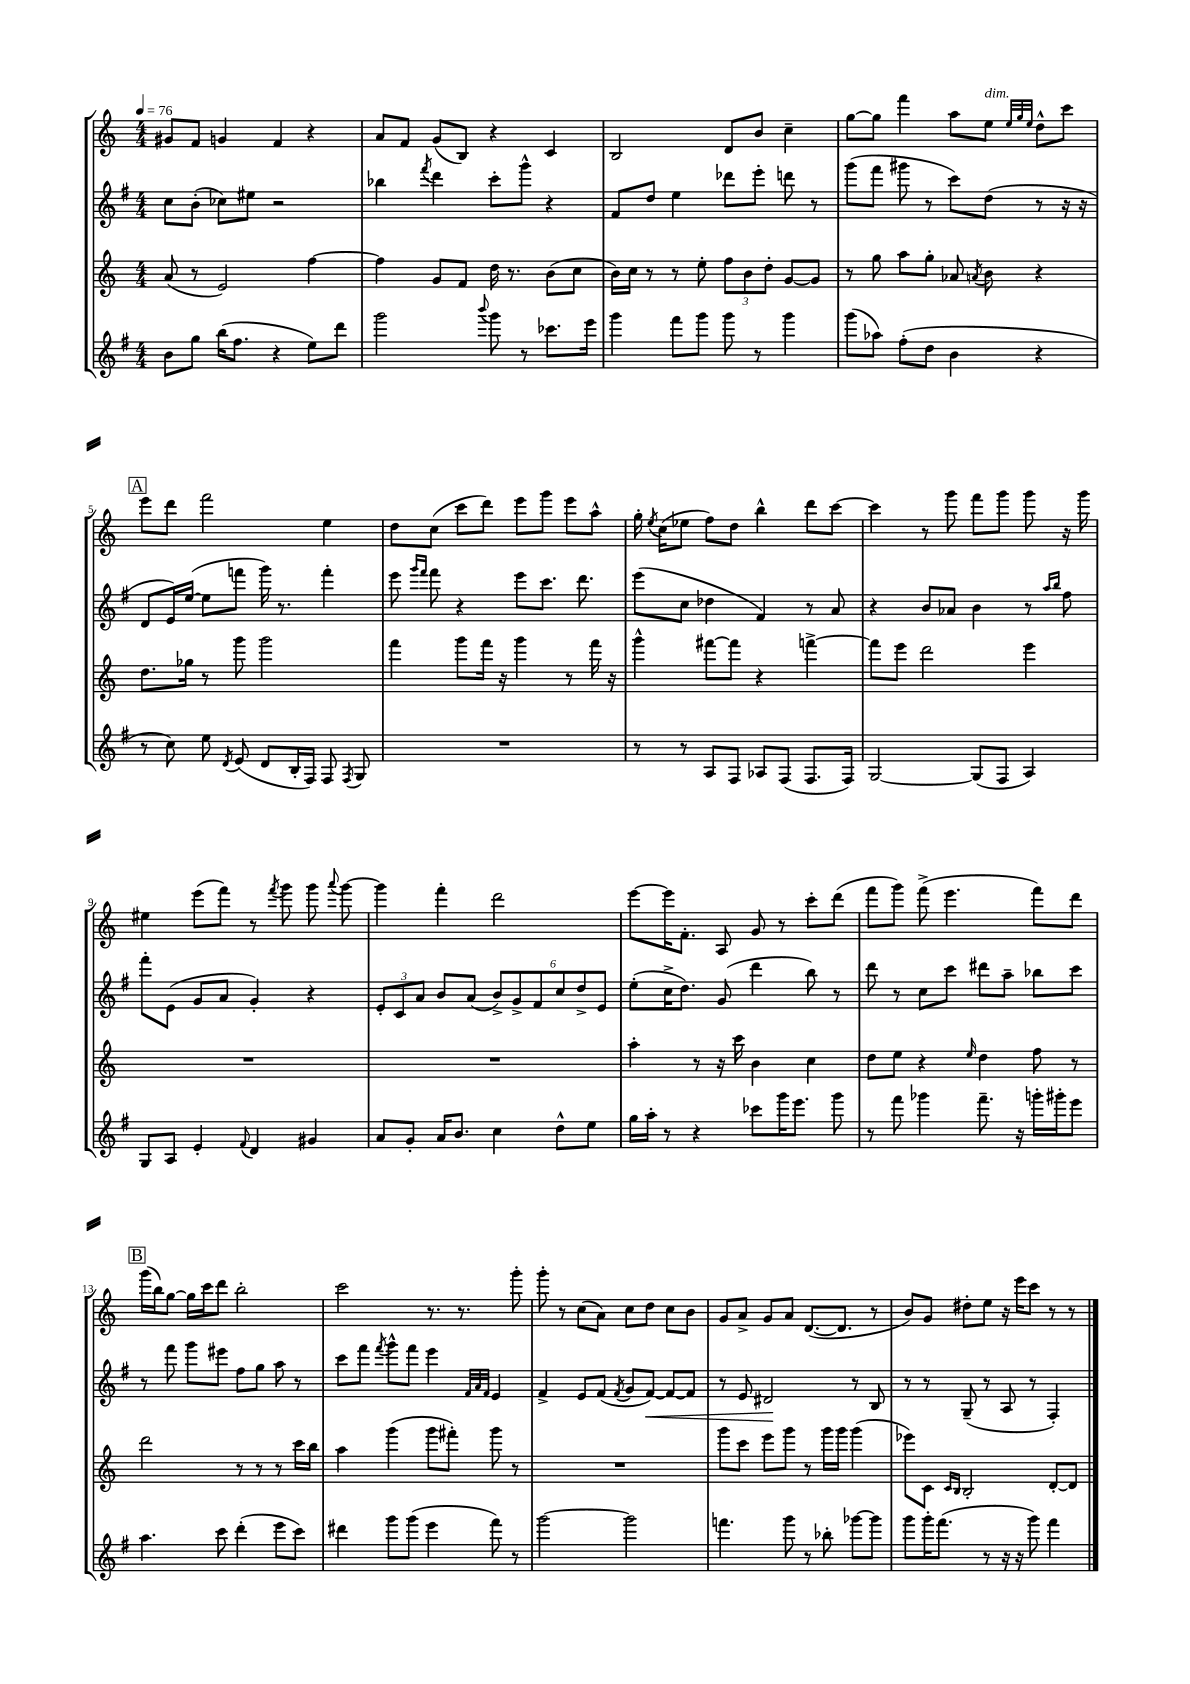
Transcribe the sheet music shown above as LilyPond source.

<<
\new StaffGroup <<
\new Staff = "s0" {
    \clef treble \key c \major \numericTimeSignature \time 4/4 \tempo 4 = 76
    \autoBeamOff gis'8[ f'8] g'4 f'4 r4 |
    a'8[ f'8] g'8[( b8]) r4 c'4 |
    b2 d'8[ b'8] c''4-- |
    g''8[~ g''8] f'''4 a''8[ e''8]^\markup { \italic "dim." } \grace { e''32[ g''32 e''32] } d''8[-^ c'''8] |
    \mark \markup { \box "A" } e'''8[ d'''8] f'''2 e''4 |
    d''8[ c''8]( c'''8[ d'''8]) e'''8[ g'''8] e'''8[ a''8]-^ |
    g''16-. \acciaccatura { e''8 } c''16[( ees''8] f''8[) d''8] b''4-^ d'''8[ c'''8]~ |
    c'''4 r8 g'''8 f'''8[ g'''8] g'''8 r16 g'''16 |
    eis''4 e'''8[( f'''8]) r8 \acciaccatura { f'''8 } g'''8 g'''8 \appoggiatura { a'''8 } g'''8~ |
    g'''4 f'''4-. d'''2 |
    e'''8[~ e'''16 f'8.]-. a8 g'8 r8 c'''8[-. d'''8]( |
    f'''8[ g'''8]) f'''8->( e'''4. f'''8[) d'''8] |
    \mark \markup { \box "B" } g'''16[( b''16) g''8]~ g''16[ c'''16 d'''8] b''2-. |
    c'''2 r8. r8. g'''8-. |
    g'''8-. r8 c''8[( a'8]) c''8[ d''8] c''8[ b'8] |
    g'8[ a'8]-> g'8[ a'8] d'8.[~( d'8.] r8 |
    b'8[) g'8] dis''8[-. e''8] r16 e'''16[ c'''8] r8 r8 \bar "|." |
}
\new Staff = "s1" {
    \clef treble \key g \major \numericTimeSignature \time 4/4
    \autoBeamOff c''8[ b'8]-.( ces''8[) eis''8] r2 |
    bes''4 \acciaccatura { fis'''8 } d'''4 c'''8[-. g'''8]-^ r4 |
    fis'8[ d''8] e''4 des'''8[ e'''8]-. d'''8 r8 |
    g'''8[( fis'''8] gis'''8 r8 c'''8[) d''8]( r8 r16 r16 |
    \mark \markup { \box "A" } d'8[ e'16) e''16]~( e''8[ f'''8] g'''16) r8. f'''4-. |
    e'''8 \grace { g'''16[ fis'''16] } fis'''8 r4 e'''8[ c'''8.] d'''8. |
    e'''8[( c''8] des''4 fis'4) r8 a'8 |
    r4 b'8[ aes'8] b'4 r8 \grace { a''16[ b''16] } fis''8 |
    fis'''8[-. e'8]( g'8[ a'8] g'4-.) r4 |
    \tuplet 3/2 { e'8[-. c'8 a'8] } b'8[ a'8]( \tuplet 6/4 { b'8[->) g'8-> fis'8 c''8 d''8-> e'8] } |
    e''8[-.( c''16-> d''8.]) g'8( d'''4 b''8) r8 |
    d'''8 r8 c''8[ c'''8] dis'''8[ a''8]-- bes''8[ c'''8] |
    \mark \markup { \box "B" } r8 fis'''8 g'''8[ eis'''8] fis''8[ g''8] a''8 r8 |
    c'''8[ fis'''8] \acciaccatura { fis'''8 } g'''8[-^ fis'''8] e'''4 \grace { fis'32[ a'32 fis'32] } e'4 |
    fis'4-> e'8[ fis'8]( \acciaccatura { fis'8 } g'8[ fis'8]~\<) fis'8[~ fis'8] |
    r8 e'8 dis'2\! r8 b8 |
    r8 r8 g8--( r8 a8 r8 fis4-.) \bar "|." |
}
\new Staff = "s2" {
    \clef treble \key c \major \numericTimeSignature \time 4/4
    \autoBeamOff a'8( r8 e'2) f''4~ |
    f''4 g'8[ f'8] d''16 r8. b'8[( c''8] |
    b'16[) c''16] r8 r8 e''8-. \tuplet 3/2 { f''8[ b'8 d''8]-. } g'8[~ g'8] |
    r8 g''8 a''8[ g''8]-. aes'8 \acciaccatura { a'8 } b'8 r4 |
    \mark \markup { \box "A" } d''8.[ ges''16] r8 g'''8 g'''2 |
    f'''4 g'''8[ f'''16] r16 g'''4 r8 f'''16 r16 |
    g'''4-^ fis'''8[~ fis'''8] r4 f'''4~-> |
    f'''8[ e'''8] d'''2 e'''4 |
    R1 |
    R1 |
    a''4-. r8 r16 c'''16 b'4 c''4 |
    d''8[ e''8] r4 \grace { e''16 } d''4 f''8 r8 |
    \mark \markup { \box "B" } d'''2 r8 r8 r8 c'''16[ b''16] |
    a''4 g'''4( g'''8[ fis'''8]-.) g'''8 r8 |
    R1 |
    g'''8[ c'''8] e'''8[ g'''8] r8 g'''16[ g'''16] g'''4( |
    ees'''8[) c'8] \grace { c'16[ b16] } b2-. d'8[~-. d'8] \bar "|." |
}
\new Staff = "s3" {
    \clef treble \key g \major \numericTimeSignature \time 4/4
    \autoBeamOff b'8[ g''8] b''16[( fis''8.] r4 e''8[) d'''8] |
    g'''2 \appoggiatura { b'''8 } g'''8 r8 ces'''8.[ e'''16] |
    g'''4 fis'''8[ g'''8] g'''8 r8 g'''4 |
    g'''8[( aes''8]) fis''8[-.( d''8] b'4 r4 |
    \mark \markup { \box "A" } r8 c''8) e''8 \acciaccatura { d'8 } e'8( d'8[ b16-. fis16]) fis8 \acciaccatura { fis8 } g8 |
    R1 |
    r8 r8 a8[ fis8] aes8[ fis8]( fis8.[ fis16]) |
    g2~ g8[( fis8] a4) |
    g8[ a8] e'4-. \appoggiatura { fis'8 } d'4 gis'4 |
    a'8[ g'8]-. a'16[ b'8.] c''4 d''8[-^ e''8] |
    g''16[ a''16]-. r8 r4 ces'''8[ g'''16 e'''8.] g'''8 |
    r8 fis'''8 ges'''4 fis'''8.-- r16 g'''16[-. gis'''16-. e'''8] |
    \mark \markup { \box "B" } a''4. c'''8 d'''4-.( e'''8[ c'''8]) |
    dis'''4 g'''8[ g'''8]( e'''4 fis'''8) r8 |
    g'''2~ g'''2 |
    f'''4. g'''8 r8 bes''8-. ges'''8[~ ges'''8] |
    g'''8[ g'''16-. fis'''8.]( r8 r16 r16 g'''8) fis'''4 \bar "|." |
}
>>
>>
